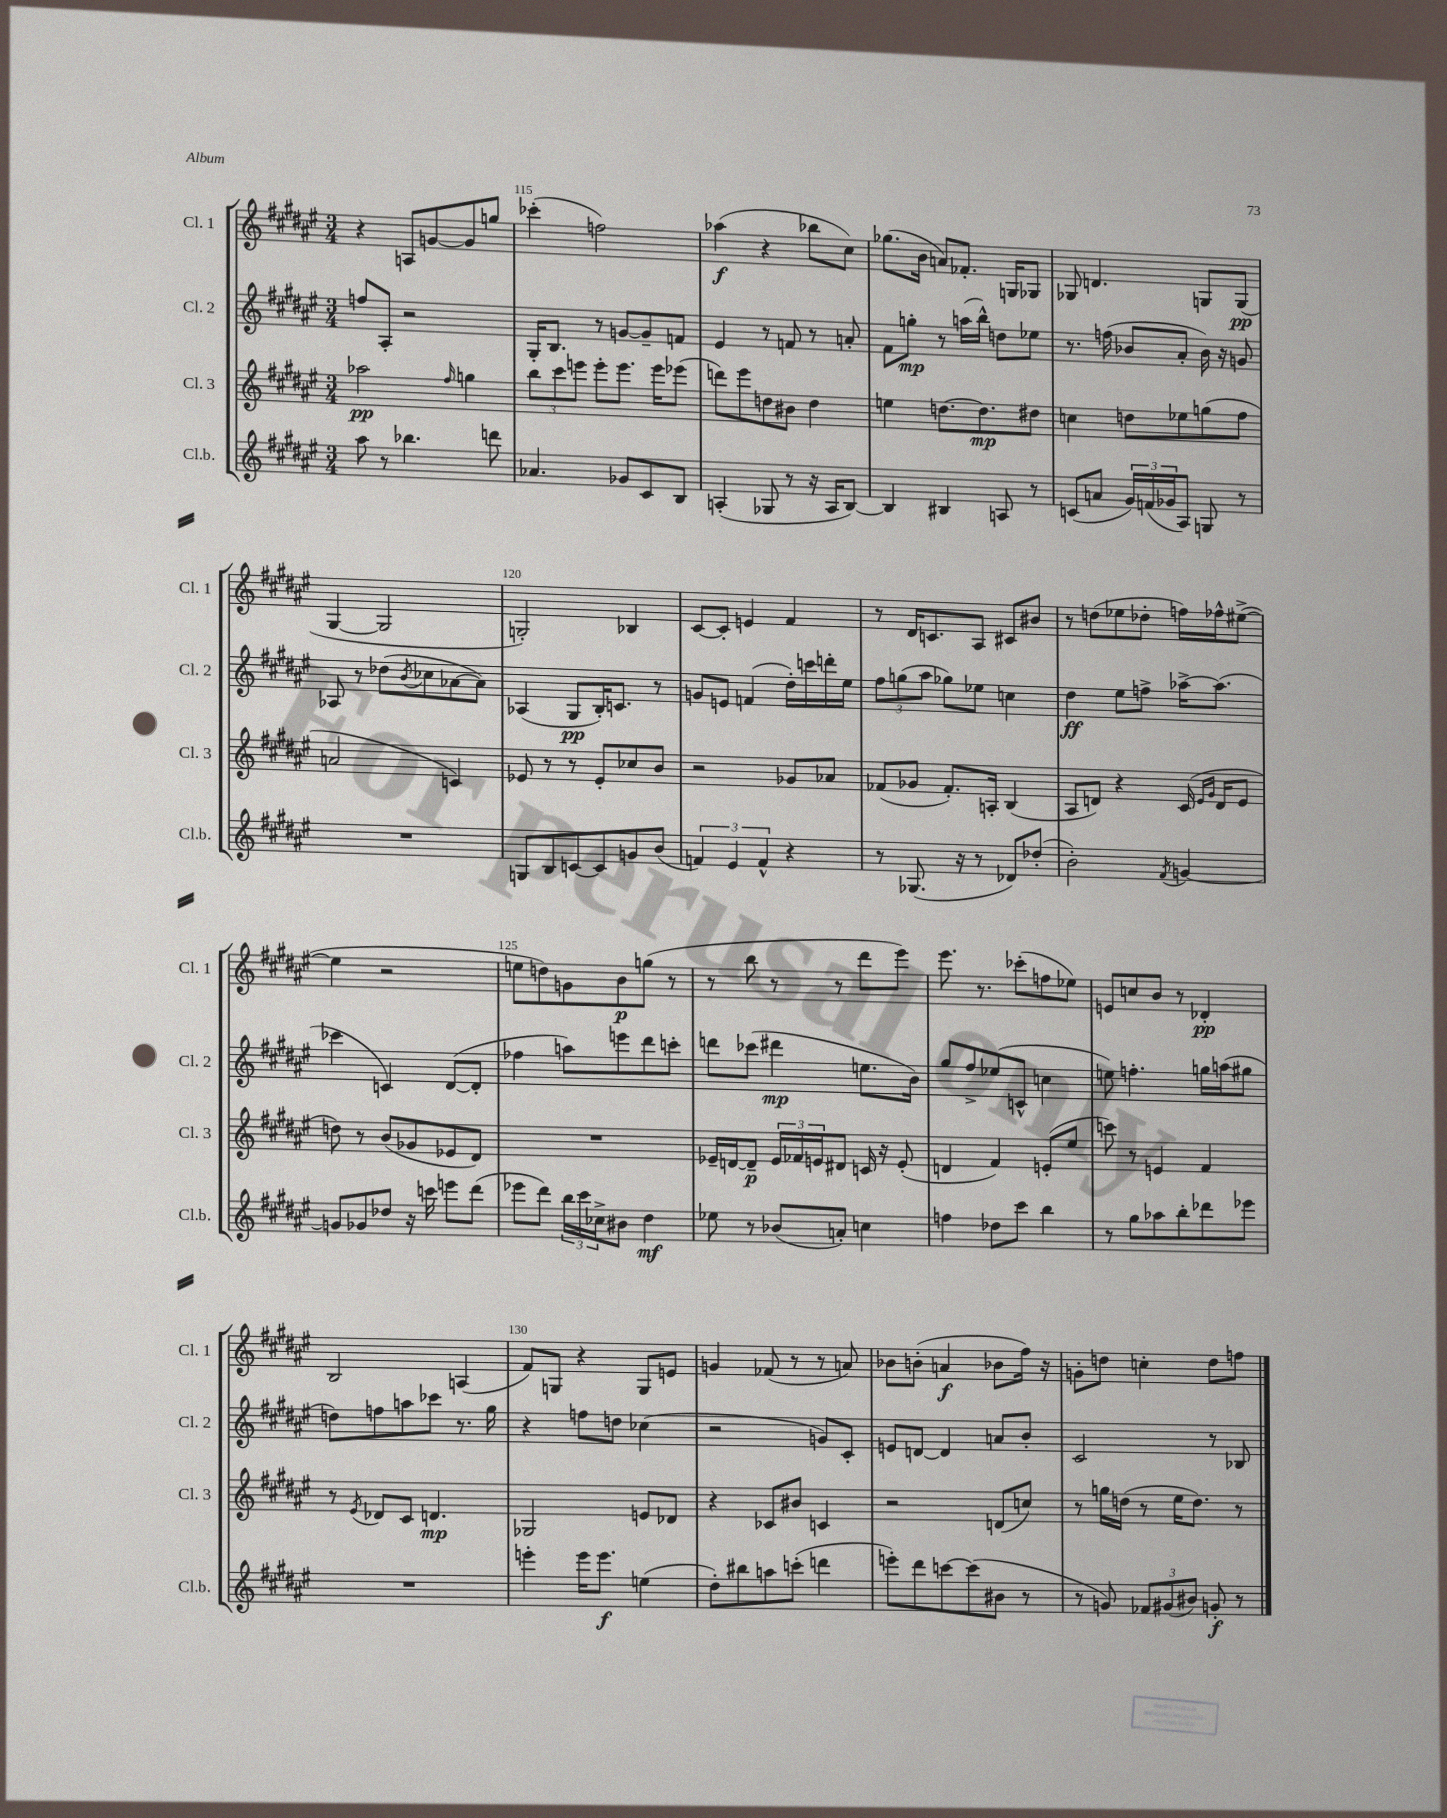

**kern	**kern	**kern	**kern
*staff4	*staff3	*staff2	*staff1
*clefG2	*clefG2	*clefG2	*clefG2
*k[f#c#g#d#a#e#]	*k[f#c#g#d#a#e#]	*k[f#c#g#d#a#e#]	*k[f#c#g#d#a#e#]
*M3/4	*M3/4	*M3/4	*M3/4
8aa#\	2aa-\	8ff/L	4r
8r	.	8A#'/J	.
4.bb-\	.	2r	8A/L
.	.	.	[8g/
.	16qqff#/	.	.
.	4gg\	.	8g/]
8ddd\	.	.	8gg/J
=	=	=	=
4.a-/	12bb\L	16G#'/LK	(4ccc-'\
.	.	8.B/J	.
.	12ccc#\	.	.
.	12eee\J	.	.
.	8eee'\L	8r	2ff\)
8g-/L	8.eee\J	[8g/L	.
8c#/	.	8g~/]	.
.	16eee\LK	.	.
8B/J	(8eee-\J	8f/J	.
=	=	=	=
(4A'/	8ddd\L)	4e#/	(4aa-\
.	8eee#\	.	.
8G-/	8dd\	8r	4r
8r	8b#\J	8f/	.
16r	4dd\	8r	8bb-\L
16A/LK	.	.	.
[8B/J)	.	8a'/	8cc#\J)
=	=	=	=
4B/]	4ee\	8f#\L	(8.gg-\L
.	.	8gg'\J	.
.	.	.	16b\Jk
4B#/	[8.dd\L	8r	8a/L)
.	.	(16aa\LL	8.f-'/J
.	8.dd\]	16bb^^\JJ)	.
8A/	.	8dd\L	.
.	.	.	16G/LK
8r	8dd#\J	8ee-\J	8G-/J
=	=	=	=
(8c/L	4cc\	8.r	8G-/
8a/J	.	.	4.d/
.	.	(16ff\	.
24g#/LL)	8dd\L	8b-/L	.
(24f/	.	.	.
24g-/J	.	.	.
8A#/J)	8ee-\	8a#'/J	.
8G/	(8gg\	16b-\)	8G/L
.	.	16r	.
8r	8ff#\J	8g/	(8G/J
=	=	=	=
2.r	2a/	8A-/	[4G#/
.	.	8r	.
.	.	(8dd-\L	2G#/]
.	.	8qb/	.
.	.	8cc-\	.
.	4c/)	[8a-\	.
.	.	8a-\]J)	.
=	=	=	=
8G/L	8e-/	(4A-/	2G'/)
8B/	8r	.	.
[8c/	8r	8G#/L	.
8c/]	8e-'/L	16B'/K)	.
.	.	8.c/J	.
8g/	8cc-/	.	4B-/
(8b/J	8b/J	8r	.
=	=	=	=
6f/)	2r	8g/L	[8c#/L
.	.	8e/J	8c#'/]J
6e#/	.	.	.
.	.	(4f/	4e/
6f^^/	.	.	.
4r	8g-/L	16dd#'\LL)	4f#/
.	.	16ccc\	.
.	8a-/J	16ddd'\	.
.	.	16ee#\JJ	.
=	=	=	=
8r	(8f-/L	12ff#\L	8r
.	.	(12gg\	.
(8.G-/	8g-/J	.	16d#/LK
.	.	12aa#\J	.
.	.	.	8.c/
.	8.f-'/L)	8gg-\L)	.
16r	.	.	.
8r	.	8ee-\J	8A#/J
.	16A'/Jk	.	.
8d-/L)	(4B/	4cc\	8c#/L
(8dd-'/J	.	.	8b#/J
=	=	=	=
2b'\)	8A#/L	4dd#\	8r
.	8d/J)	.	(8dd\L
.	4r	8ee#\L	8ee-\
.	.	8ff^\J	8dd-'\J
8qf#/	.	.	.
[4g/	(16c#/	[16aa-^\LK	16ff\LL)
.	16qqe#/LL	.	.
.	16qqg#/JJ	.	.
.	16d/LK	(8.aa-\]J	16ff-^^\J
.	8e#/J	.	([8ee#^\J
=	=	=	=
8g/]L	8dd\)	4ccc-\	4ee#\]
8g-/	8r	.	.
8dd-/J	(8b/L	4c/)	2r
16r	8g-/	.	.
16ccc\	.	.	.
8eee\L	8e-/	([8d#/L	.
(8ddd#\J	8d#/J)	8d#'/]J	.
=	=	=	=
8eee-\L	2.r	4ff-\	8ee\L
8ddd#\J)	.	.	8dd\)
24bb\LL	.	8aa\L)	8g\
24ccc#\	.	.	.
24cc-^\J	.	.	.
8b#\J	.	8eee\	8b\
4dd#\	.	8ddd#\	(8gg\J
.	.	8ccc'\J	8r
=	=	=	=
8ee-\	16e-~/LL	8ddd\L	8r
.	[16d/J	.	.
8r	8d~/]J	(8ccc-\J	8bb\
(8b-/L	24e-/LL	4ddd#\	8r
.	24f-/	.	.
.	24e/J	.	.
8a'/J)	8d#/J	.	8r
4cc\	16c/	8.ee\L	8ddd#\L
.	16r	.	.
.	(8e'/	.	8eee#\J)
.	.	16b\Jk)	.
=	=	=	=
4ff\	4d/	8gg#/L	8.eee#\
.	.	8ff#^/	.
.	.	.	8.r
8dd-\L	4f#/)	(8ee-/	.
8ccc#\J	.	8c^^/J	(8ccc-'\L
4bb\	(8e'/L	4cc\	8ff\
.	8ee#/J	.	8ee-\J)
=	=	=	=
8r	8ccc\)	8ee\)	8e/L
8gg#\L	8r	4.ff'\	8cc/
8aa-\	4e/	.	8b/J
8bb'\	.	.	8r
8ddd-\	4f#/	16gg\LL	4d-'/
.	.	(16aa\J	.
8eee-\J	.	8gg#\J	.
=	=	=	=
2.r	8r	8dd\L)	2B/
.	8qe#/	.	.
.	8d-/L	8ff\	.
.	8c#/J	8aa\	.
.	4.d/	8ccc-\J	.
.	.	8.r	(4A/
.	.	16gg#\	.
=	=	=	=
4eee'\	2G-/	4r	8f#/L)
.	.	.	8G/J
16eee\LK	.	8ff\L	4r
8.eee\J	.	.	.
.	.	8dd\J	.
(4ee\	8e/L	(4cc-\	8G/L
.	8d-/J	.	8e/J
=	=	=	=
8dd#'\L)	4r	2r	4g/
8bb#\	.	.	.
8aa\	8c-/L	.	(8f-/
(8ccc'\J	8b#/J	.	8r
4ddd\	4c/	8g/L)	8r
.	.	8c#'/J	8a/)
=	=	=	=
8eee'\L)	2r	8e/L	8b-\L
8ddd#\	.	[8d/J	(8b'\J
[8ccc\	.	4d/]	4a/
(8ccc\]	.	.	.
8b#\J	(8d/L	8a/L	8b-\L
8r	8cc/J)	8b'/J	16ff#\Jk)
.	.	.	16r
=	=	=	=
8r	8r	2c#/	8g'\L
8g/)	16gg\LL	.	8dd\J
.	(16dd\JJ	.	.
12f-/L	8r	.	4cc'\
(12g#/	.	.	.
.	16ee#\LK	.	.
12b#/J)	.	.	.
.	8.dd\J)	.	.
8g'/	.	8r	8dd\L
8r	8r	8B-/	8ff\J
==	==	==	==
*-	*-	*-	*-
